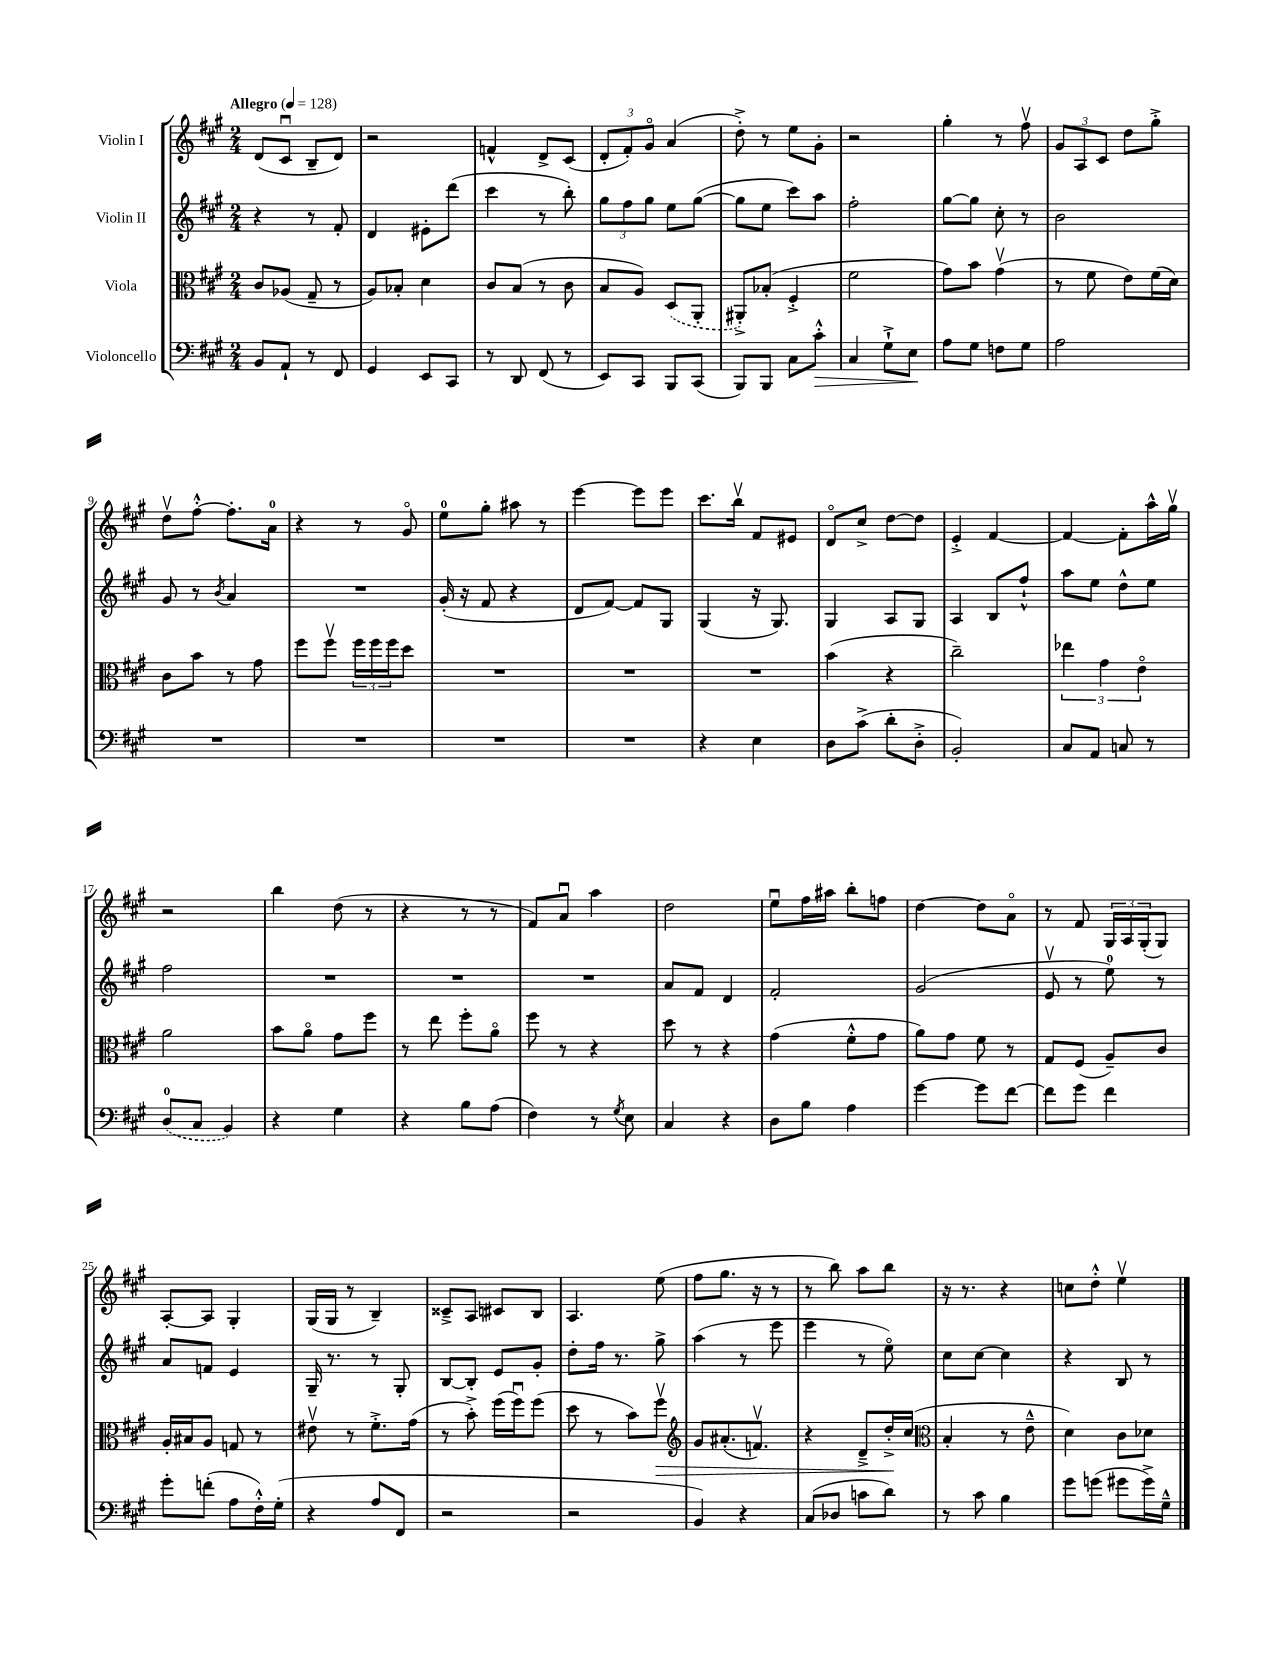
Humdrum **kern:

**kern	**kern	**kern	**kern
*staff4	*staff3	*staff2	*staff1
*clefF4	*clefC3	*clefG2	*clefG2
*k[f#c#g#]	*k[f#c#g#]	*k[f#c#g#]	*k[f#c#g#]
*M2/4	*M2/4	*M2/4	*M2/4
*MM128	*MM128	*MM128	*MM128
8BB/L	8c#/L	4r	(8d/L
8AA`/J	(8A-/J	.	8c#u/J
8r	8G#~/	8r	8B~/L
8FF#/	8r	8f#'/	8d/J)
=	=	=	=
4GG#/	8A/L)	4d/	2r
.	8B-'/J	.	.
8EE/L	4d\	8e#'\L	.
8CC#/J	.	(8ddd\J	.
=	=	=	=
8r	8c#/L	4ccc#\	4f^^/
8DD/	(8B/J	.	.
(8FF#/	8r	8r	8d^/L
8r	8c#\	8bb'\)	(8c#/J
=	=	=	=
8EE/L)	8B/L	12gg#\L	12d'/L
.	.	12ff#\	12f#'/)
8CC#/J	8A/J)	.	.
.	.	12gg#\J	12g#o/J
8BBB/L	(8D/L	8ee\L	(4a/
(8CC#/J	8AA'/J	([8gg#\J	.
=	=	=	=
8BBB/L)	8AA#'^/L)	8gg#\]L	8dd'^\)
8BBB/J	(8B-'/J	8ee\J	8r
8C#\L	4F#'^/	8ccc#\L)	8ee\L
8c#'^^\J	.	8aa\J	8g#'\J
=	=	=	=
4C#/	2f#\	2ff#'\	2r
8G#`^\L	.	.	.
8E\J	.	.	.
=	=	=	=
8A\L	8g#\L)	[8gg#\L	4gg#'\
8G#\J	8b\J	8gg#\]J	.
8F\L	(4g#v\	8cc#'\	8r
8G#\J	.	8r	8ff#v\
=	=	=	=
2A\	8r	2b\	12g#/L
.	.	.	12A/
.	8f#\	.	.
.	.	.	12c#/J
.	8e\L)	.	8dd\L
.	(16f#\L	.	8gg#'^\J
.	16d\JJ)	.	.
=	=	=	=
2r	8c#\L	8g#/	8ddv\L
.	8b\J	8r	[8ff#'^^\J
.	.	8qb/	.
.	8r	4a/	8.ff#'\]L
.	8g#\	.	.
.	.	.	16a\Jk
=	=	=	=
2r	8ff#\L	2r	4r
.	8ff#v\J	.	.
.	24ff#\LL	.	8r
.	24ff#\	.	.
.	24ff#\J	.	.
.	8dd\J	.	8g#o/
=	=	=	=
2r	2r	(16g#'/	8ee\L
.	.	16r	.
.	.	8f#/	8gg#'\J
.	.	4r	8aa#\
.	.	.	8r
=	=	=	=
2r	2r	8d/L	[4eee\
.	.	[8f#/J)	.
.	.	8f#/]L	8eee\]L
.	.	8G#/J	8eee\J
=	=	=	=
4r	2r	(4G#/	8.ccc#\L
.	.	.	16bbv\Jk
4E\	.	16r	8f#/L
.	.	8.G#/)	.
.	.	.	8e#/J
=	=	=	=
8D\L	(4b\	4G#/	8do/L
(8c#^\J	.	.	8cc#^/J
8d'\L	4r	8A/L	[8dd\L
8D'^\J	.	8G#/J	8dd\]J
=	=	=	=
2BB'/)	2cc#~\)	4A/	4e'^/
.	.	8B/L	[4f#/
.	.	8ff#`^^/J	.
=	=	=	=
8C#/L	6ee-\	8aa\L	4f#/_
8AA/J	.	8ee\J	.
.	6g#\	.	.
8C/	.	8dd^^\L	8f#'\]L
.	6eo\	.	.
8r	.	8ee\J	16aa^^\L
.	.	.	16gg#v\JJ
=	=	=	=
(8D/L	2a\	2ff#\	2r
8C#/J	.	.	.
4BB/)	.	.	.
=	=	=	=
4r	8b\L	2r	4bb\
.	8ao\J	.	.
4G#\	8g#\L	.	(8dd\
.	8ff#\J	.	8r
=	=	=	=
4r	8r	2r	4r
.	8ee\	.	.
8B\L	8ff#'\L	.	8r
(8A\J	8ao\J	.	8r
=	=	=	=
4F#\)	8ff#\	2r	8f#/L)
.	8r	.	8au/J
8r	4r	.	4aa\
8qG#/	.	.	.
8E\	.	.	.
=	=	=	=
4C#/	8dd\	8a/L	2dd\
.	8r	8f#/J	.
4r	4r	4d/	.
=	=	=	=
8D\L	(4g#\	2f#'/	8eeu\L
8B\J	.	.	16ff#\L
.	.	.	16aa#\JJ
4A\	8f#'^^\L	.	8bb'\L
.	8g#\J	.	8ff\J
=	=	=	=
[4g#\	8a\L)	(2g#/	[4dd\
.	8g#\J	.	.
8g#\]L	8f#\	.	8dd\]L
[8f#\J	8r	.	8ao\J
=	=	=	=
8f#\]L	8G#/L	8ev/	8r
8g#\J	(8F#/J	8r	8f#/
4f#\	8A~/L)	8ee\)	24G#/LL
.	.	.	24A/
.	.	.	(24G#'/J
.	8c#/J	8r	8G#/J)
=	=	=	=
8g#'\L	16A'/LL	8a/L	[8A'/L
.	16B#/J	.	.
(8f'\J	8A/J	8f/J	8A/]J
8A\L	8G/	4e/	4G#'/
16F#'^^\L)	8r	.	.
(16G#'\JJ	.	.	.
=	=	=	=
4r	8e#v\	16G#~/	(16G#/LL
.	.	8.r	16G#/JJ
.	8r	.	8r
8A/L	8.f#'^\L	8r	4B~/)
8FF#/J	.	8G#'/	.
.	(16g#\Jk	.	.
=	=	=	=
2r	8r	[8B/L	8c##~^/L
.	8b'^\)	8B'/]J	8A/J
.	(16ff#\LL	8e/L	8c#/L
.	16ff#u\J)	.	.
.	(8ff#\J	8g#'/J	8B/J
=	=	=	=
2r	8dd\	8dd'\L	4.A/
.	8r	16ff#\Jk	.
.	.	8.r	.
.	8b\L)	.	.
.	8ff#v\J	8gg#^\	(8ee\
=	=	=	=
*	*clefG2	*	*
4BB/)	8g#/L	(4aa\	8ff#\L
.	(8.a#'/	.	8.gg#\J
4r	.	8r	.
.	8.fv/J)	.	16r
.	.	8eee\	8r
=	=	=	=
(8C#/L	4r	4eee\	8r
8D-/J	.	.	8bb\)
8c\L	8d~^/L	8r	8aa\L
8d\J)	16dd'^/L	8eeo\)	8bb\J
.	(16cc#/JJ	.	.
=	=	=	=
*	*clefC3	*	*
8r	4B'/	8cc#\L	16r
.	.	.	8.r
8c#\	.	[8cc#\J	.
4B\	8r	4cc#\]	4r
.	8e~^^\	.	.
=	=	=	=
8g#\L	4d\)	4r	8cc\L
(8g\J	.	.	8dd'^^\J
8g#\L	8c#\L	8B/	4eev\
16g#^\L)	8d-\J	8r	.
16G#~^^\JJ	.	.	.
==	==	==	==
*-	*-	*-	*-
